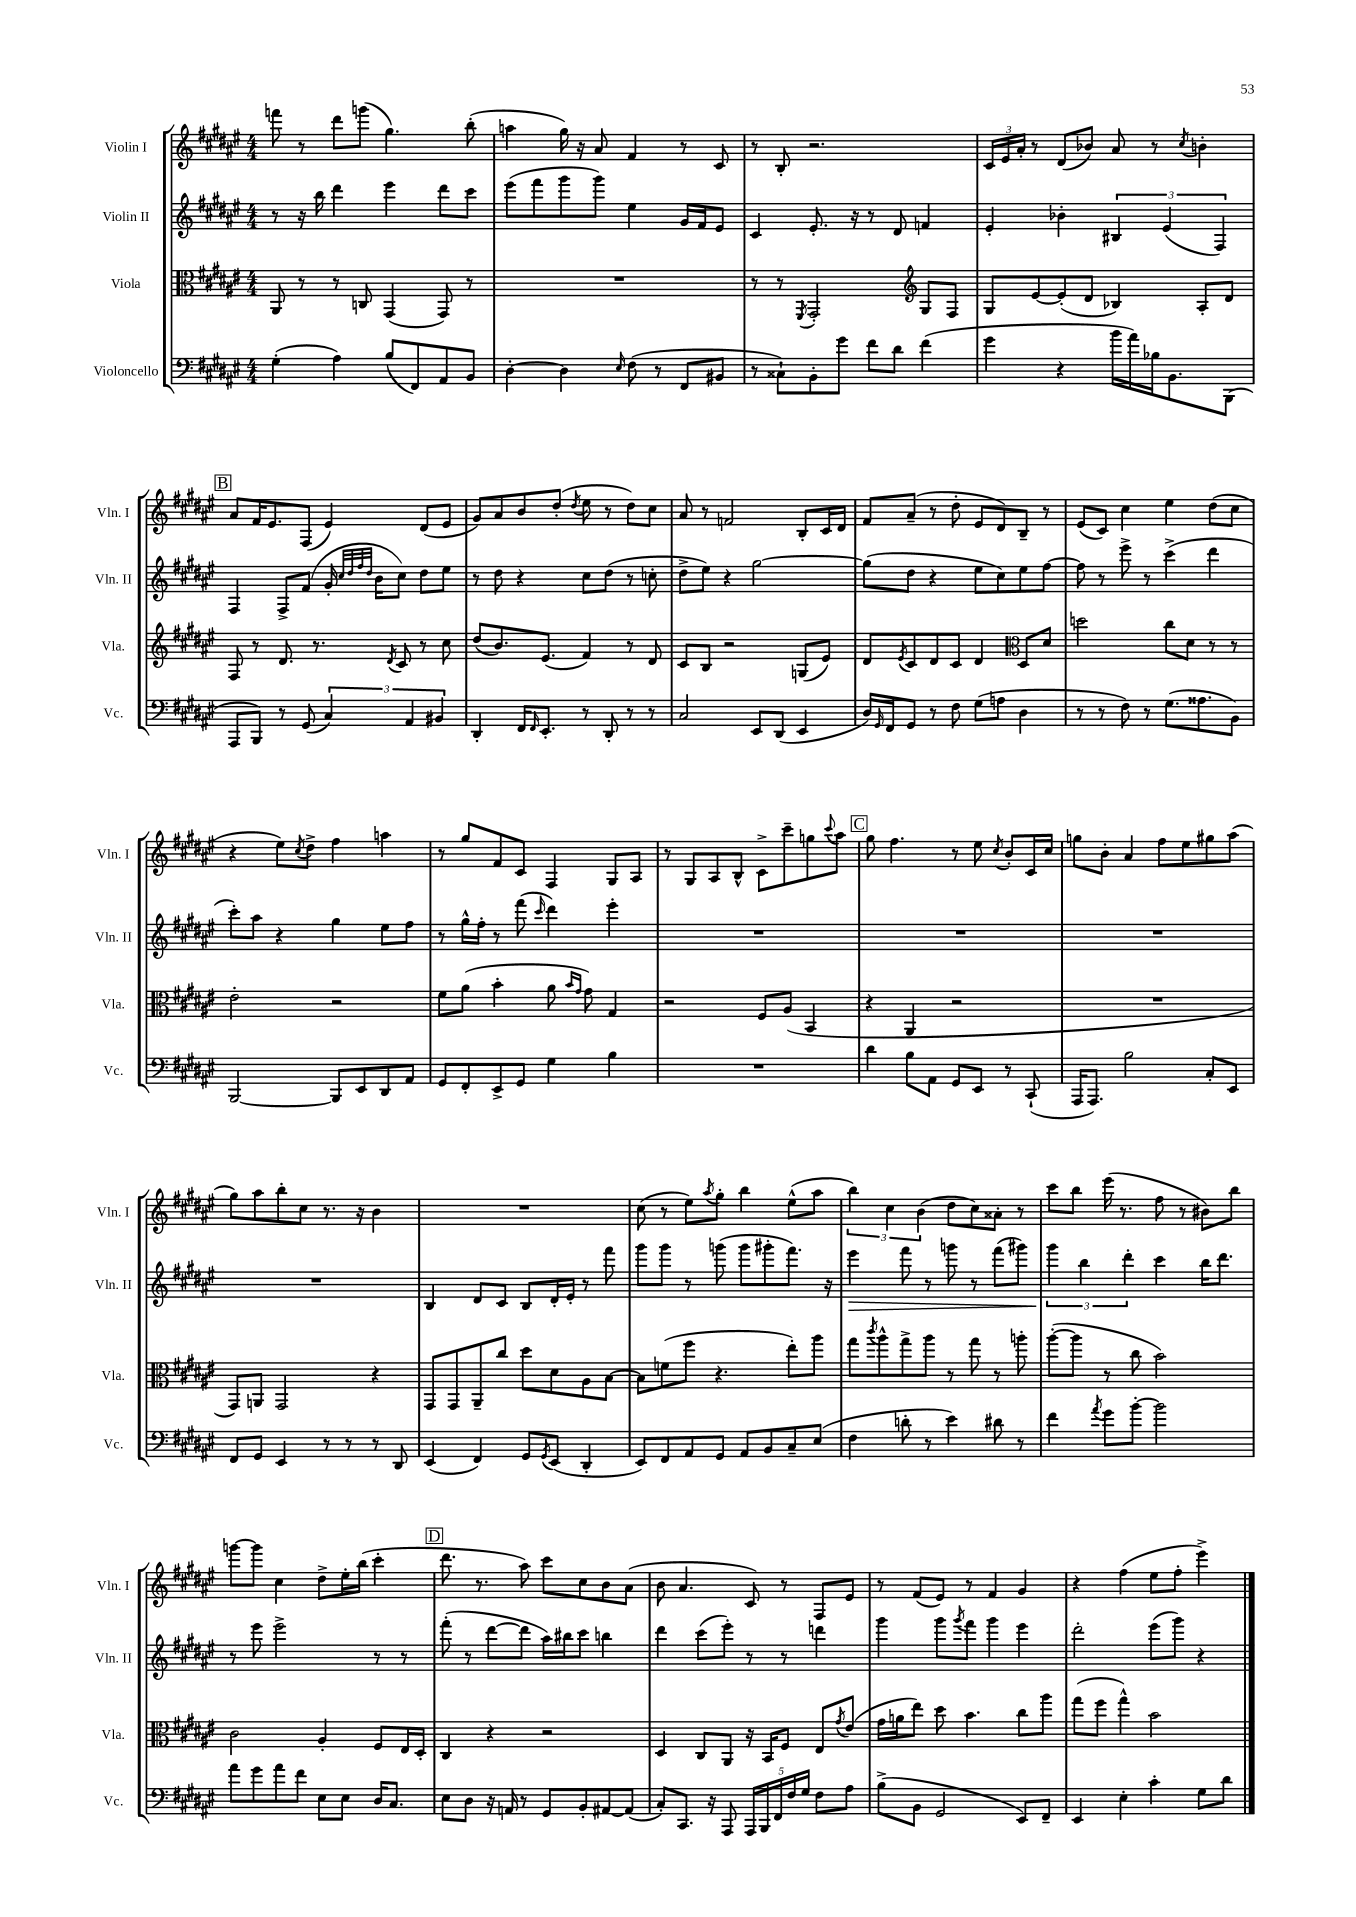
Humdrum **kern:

**kern	**kern	**kern	**kern
*staff4	*staff3	*staff2	*staff1
*clefF4	*clefC3	*clefG2	*clefG2
*k[f#c#g#d#a#e#]	*k[f#c#g#d#a#e#]	*k[f#c#g#d#a#e#]	*k[f#c#g#d#a#e#]
*M4/4	*M4/4	*M4/4	*M4/4
(4G#'	8AA#	8r	8fff
.	8r	16r	8r
.	.	16bb	.
4A#)	8r	4ddd#	8ddd#
.	8C	.	(8ggg
(8B	(4GG#	4eee#	4.gg#)
8FF#)	.	.	.
8AA#	8GG#)	8ddd#	.
8BB	8r	8ccc#	(8bb'
=	=	=	=
[4D#'	1r	(8eee#	4aa
.	.	8fff#	.
4D#]	.	8ggg#	16gg#)
.	.	.	16r
.	.	8ggg#)	8a#
16qqE#	.	.	.
(8F#	.	4ee#	4f#
8r	.	.	.
8FF#	.	16g#	8r
.	.	16f#	.
8BB#	.	8e#	8c#
=	=	=	=
8r	8r	4c#	8r
8C##`)	8r	.	8B'
.	8qFF#	.	.
8BB'	2GG#'	8.e#'	2.r
8g#	.	.	.
.	.	16r	.
8f#	.	8r	.
8d#	.	8d#	.
*	*clefG2	*	*
(4f#	8G#	4f	.
.	8F#	.	.
=	=	=	=
4g#	8G#	4e#'	24c#
.	.	.	24e#
.	.	.	24a#'
.	[8e#	.	8r
4r	(8e#']	4b-'	(8d#
.	8d#	.	8b-)
16b	4B-)	6B#	8a#
16a#)	.	.	.
16B-	.	.	8r
.	.	(6e#	.
8.BB	.	.	.
.	.	.	8qcc#
.	8A#'	.	4b'
.	.	6F#)	.
(8BBB	8d#	.	.
=	=	=	=
8AAA#	8F#	4F#	8a#
8BBB)	8r	.	16f#
.	.	.	8.e#
8r	8.d#	8F#^	.
(8GG#	.	(8f#	(8F#
.	8.r	.	.
6C#)	.	16g#'	4e#)
.	.	32qqcc#	.
.	.	32qqdd#	.
.	.	32qqff#	.
.	.	32qqdd#	.
.	.	16b	.
.	8qd#	.	.
.	8c#	8cc#)	.
6AA#	.	.	.
.	8r	8dd#	(8d#
6BB#	.	.	.
.	8cc#	8ee#	8e#
=	=	=	=
4DD#'	(8dd#	8r	8g#)
.	8.b)	8dd#	8a#
16FF#	.	4r	8b
16qqFF#	.	.	.
8.EE#'	(8.e#	.	.
.	.	.	(8dd#'
.	.	.	8qdd#
8r	4f#)	8cc#	8ee#
8DD#'	.	(8dd#	8r
8r	8r	8r	8dd#)
8r	8d#	8cc'	8cc#
=	=	=	=
2C#	8c#	8dd#^	8a#
.	8B	8ee#)	8r
.	2r	4r	2f
8EE#	.	[2gg#	.
(8DD#	.	.	.
4EE#	(8G	.	8B'
.	8e#)	.	16c#
.	.	.	16d#
=	=	=	=
16D#)	8d#	(8gg#]	8f#
16qqGG#	.	.	.
16FF#	.	.	.
.	8qe#	.	.
8GG#	8c#	8dd#	(8a#~
8r	8d#	4r	8r
8F#	8c#	.	8dd#'
(8G#	4d#	8ee#	8e#
8A	.	8cc#)	8d#)
*	*clefC3	*	*
4D#	8D#	8ee#	8B~
.	8d#	[8ff#	8r
=	=	=	=
8r	2dd	8ff#]	(8e#
8r	.	8r	8c#)
8F#)	.	8eee#^	4cc#
8r	.	8r	.
(8.G#	8cc#	(4ccc#^	4ee#
.	8d#	.	.
8.A##	.	.	.
.	8r	4ddd#	(8dd#
8BB)	8r	.	8cc#
=	=	=	=
[2BBB	2e#'	8ccc#')	4r
.	.	8aa#	.
.	.	4r	8ee#)
.	.	.	8qcc#
.	.	.	8dd#^
8BBB]	2r	4gg#	4ff#
8EE#	.	.	.
8DD#	.	8ee#	4aa
8AA#	.	8ff#	.
=	=	=	=
8GG#	8f#	8r	8r
8FF#'	(8a#	16gg#^^	8gg#
.	.	16ff#'	.
8EE#^	4b'	8r	8f#
8GG#	.	(8fff#	8c#
.	.	16qqccc#	.
4G#	8a#	4ddd#)	4F#
.	16qqb	.	.
.	16qqg#	.	.
.	8g#)	.	.
4B	4G#	4eee#'	8G#
.	.	.	8A#
=	=	=	=
1r	2r	1r	8r
.	.	.	8G#
.	.	.	8A#
.	.	.	8B^^
.	8F#	.	8c#^
.	(8A#	.	8ccc#~
.	4BB	.	8gg
.	.	.	8qqccc#
.	.	.	8aa#
=	=	=	=
4d#	4r	1r	8gg#
.	.	.	4.ff#
8B	4AA#	.	.
8AA#	.	.	.
8GG#	2r	.	8r
8EE#	.	.	8ee#
.	.	.	8qcc#
8r	.	.	8b'
(8CC#`	.	.	16c#
.	.	.	16cc#
=	=	=	=
16AAA#	1r	1r	8gg
8.AAA#)	.	.	.
.	.	.	8b'
2B	.	.	4a#
.	.	.	8ff#
.	.	.	8ee#
8C#'	.	.	8gg#
8EE#	.	.	(8aa#
=	=	=	=
8FF#	8GG#)	1r	8gg#)
8GG#	8AA	.	8aa#
4EE#	2GG#	.	8bb'
.	.	.	8cc#
8r	.	.	8.r
8r	.	.	.
.	.	.	16r
8r	4r	.	4b
8DD#	.	.	.
=	=	=	=
(4EE#	8GG#	4B	1r
.	8GG#	.	.
4FF#)	8AA#~	8d#	.
.	8cc#	8c#	.
8GG#	8dd#	8B	.
8qGG#	.	.	.
(8EE#	8d#	16d#'	.
.	.	16e#'	.
4DD#'	8A#	8r	.
.	[8B	8fff#	.
=	=	=	=
8EE#)	8B]	8ggg#	(8cc#
8FF#	(8f	8ggg#	8r
8AA#	8ff#	8r	8ee#)
.	.	.	8qaa#
8GG#	4.r	(8ggg	8gg#'
8AA#	.	8ggg	4bb
8BB	.	8ggg#'	.
8C#~	8ee#')	8.fff#)	(8ee#^^
(8E#	8aa#	.	8aa#
.	.	16r	.
=	=	=	=
4F#	8gg#	4eee#	6bb)
.	8qccc#	.	.
.	8aa#^^	.	.
.	.	.	6cc#
8d'	8gg#^	8fff#	.
.	.	.	(6b
8r	8aa#	8r	.
4e#)	8r	8ggg	8dd#
.	8gg#	8r	8cc#)
8d#	8r	(8fff#	8a##'
8r	8aa'	8ggg#)	8r
=	=	=	=
4f#	([8aa#'	6ggg#	8ccc#
.	8aa#]	.	8bb
.	.	6bb	.
8qa#	.	.	.
8g#	8r	.	(16eee#
.	.	.	8.r
.	.	6ddd#'	.
[8b'	8cc#	.	.
2b]	2b)	4ccc#	8ff#
.	.	.	8r
.	.	16bb	8b#)
.	.	8.ddd#	.
.	.	.	8bb
=	=	=	=
8a#	2c#	8r	[8ggg
8g#	.	8eee#	8ggg]
8a#	.	2eee#^	4cc#
8f#	.	.	.
8E#	4A#'	.	8dd#^
8E#	.	.	16ee#'
.	.	.	(16bb
16D#	8F#	8r	4ccc#'
8.C#	.	.	.
.	16E#	8r	.
.	16D#'	.	.
=	=	=	=
8E#	4C#	(8fff#'	8.ddd#
8D#	.	8r	.
.	.	.	8.r
16r	4r	[8ddd#	.
16AA	.	.	.
8r	.	8ddd#]	8aa#)
8GG#	2r	16aa#)	8ccc#
.	.	16bb#	.
8BB'	.	8ccc#	8cc#
[8AA#	.	4bb	8b
(8AA#]	.	.	(8a#
=	=	=	=
8C#')	4D#	4ddd#	8b
8.CC#	.	.	4.a#
.	8C#	(8ccc#	.
16r	.	.	.
8AAA#	8AA#	8eee#')	.
20AAA#	16r	8r	8c#)
20BBB	.	.	.
.	16BB	.	.
20FF#	.	.	.
.	8F#	8r	8r
20F#	.	.	.
20G#	.	.	.
8F#	8E#	4ddd	8F#
.	8qg#	.	.
8A#	(8e#	.	8e#
=	=	=	=
(8B^	16g#	4ggg#	8r
.	16a	.	.
8BB	8ee#)	.	(8f#
2GG#	8dd#	8ggg#	8e#)
.	.	8qggg#	.
.	4.b	8fff#	8r
.	.	4ggg#	4f#
8EE#)	8cc#	4eee#	4g#
8FF#~	8aa#	.	.
=	=	=	=
4EE#	(8gg#	2ddd#'	4r
.	8ff#	.	.
4E#'	4gg#^^)	.	(4ff#
4c#'	2b	(8eee#	8ee#
.	.	8ggg#)	8ff#'
8G#	.	4r	4eee#^)
8d#	.	.	.
==	==	==	==
*-	*-	*-	*-
